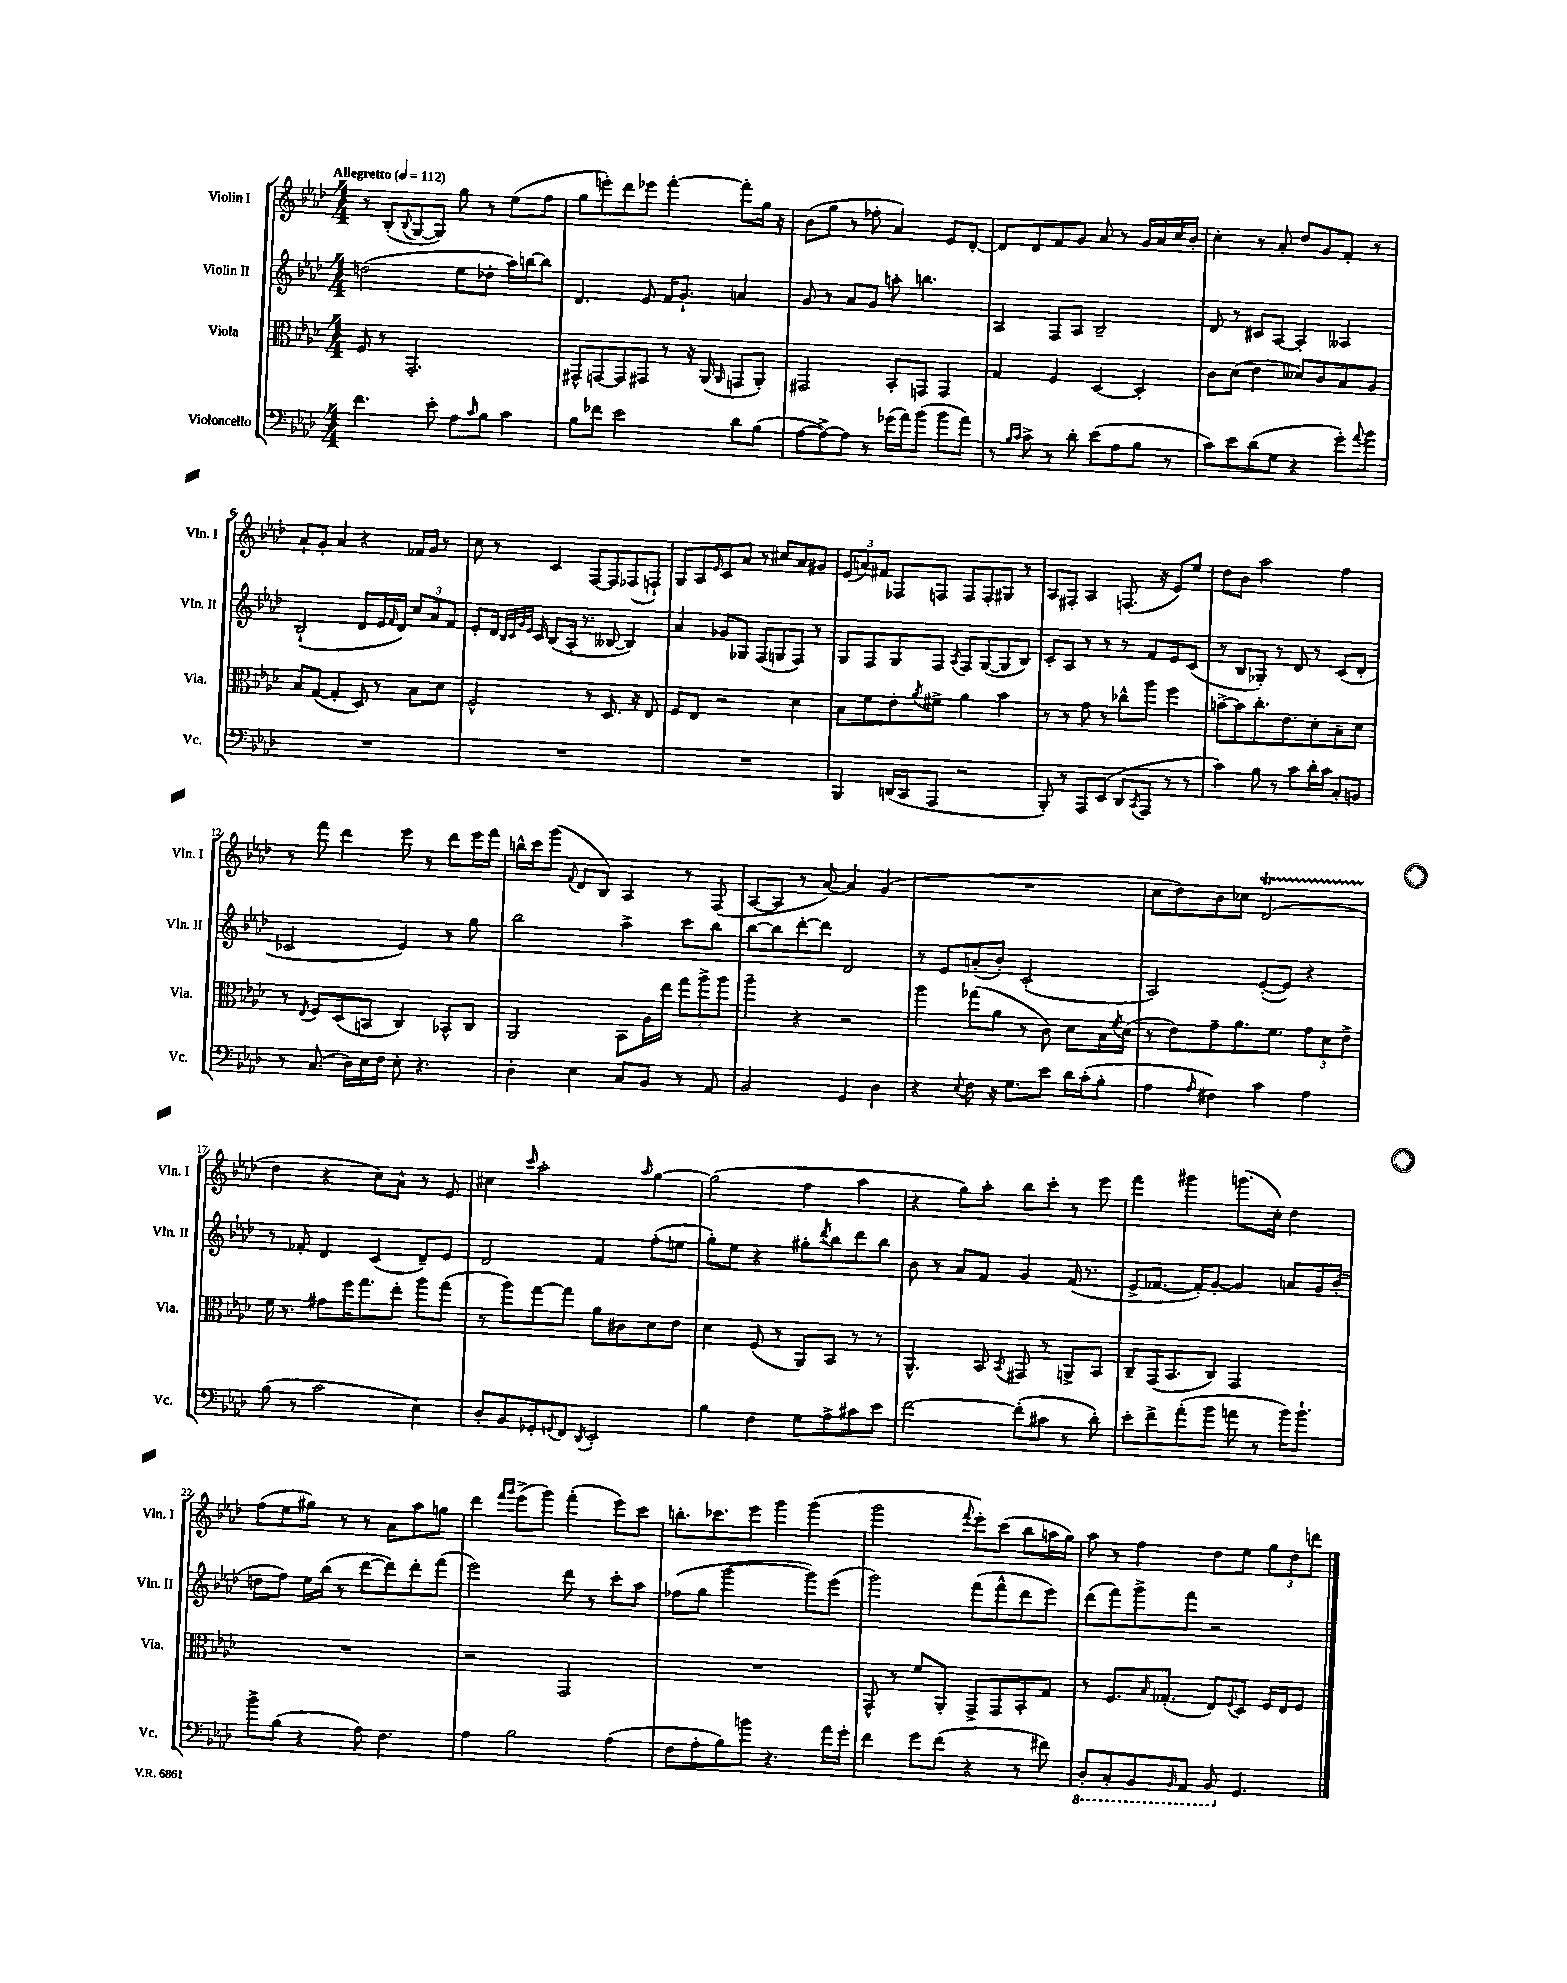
<<
\new StaffGroup <<
\new Staff = "s0" \with { instrumentName = "Violin I" shortInstrumentName = "Vln. I" } {
    \clef treble \key aes \major \numericTimeSignature \time 4/4 \tempo "Allegretto" 4 = 112
    r8 bes8-.( \appoggiatura { bes8 } g8~ g8) g''8 r8 ees''8( f''8 |
    g''8 e'''8-.) des'''8 ees'''8 f'''4~-. f'''8-. g''16 r16 |
    bes'8( g''8 r8 fes''8-. aes'4) ees'8 des'8~-. |
    des'8 des'8 f'8 g'8 aes'8 r8 g'16 aes'16 c''16 bes'16-. |
    c''4-. r8 aes'8-. des''8 g'8 f'8-. r8 |
    aes'8-! g'8-. aes'4 r4 fes'16 g'16 r8 |
    c''8 r8 c'4 f8~ f8 fes8( f8-!) |
    g8 aes8 \grace { ees'16 } c'8 aes'8 r8 cis''8 aes'8 gis'8 |
    \tuplet 3/2 { ees'8( a'8) fis'8 } fes8 f8 f8 f8-. gis8 r8 |
    aes8 fis8-. aes4 f8.( r16 ees'8) ees''8 |
    des''8 bes'8 aes''2 f''4 |
    r8 f'''8 des'''4 ees'''8 r8 des'''8 ees'''16 f'''16 |
    b''16-^ c'''16 g'''8( \appoggiatura { f'8 } des'8 bes8) aes4 r8 f8( |
    aes8~ aes8 r8 aes'8~) aes'4 g'4( |
    R1 |
    c''8 des''8) bes'8 ces''8 des'2\startTrillSpan( |
    des''4\stopTrillSpan r4 c''8) aes'8-^ r8 ees'8 |
    cis''4 \grace { c'''16 } aes''2-. \grace { aes''16 } g''4~ |
    g''2( f''4 aes''4 |
    r4 g''8) aes''8-. bes''8 c'''8-. r8 ees'''8 |
    f'''4 gis'''4 g'''8.( c''16-.) des''4 |
    f''8( ees''8 gis''8) r8 r8 aes'8 aes''8 g''8 |
    des'''4 \grace { f'''16 g'''16 } ees'''8->( g'''8) f'''4-.( ees'''8) c'''8 |
    b''8.-. ces'''8. ees'''8 g'''4 g'''4( |
    g'''2 \appoggiatura { f'''8 } ees'''8-.) c'''8( bes''8 a''16 g''16) |
    aes''8 r8 f''4 des''8 ees''8 \tuplet 3/2 { g''8 des''8 d'''8 } \bar "|." |
}
\new Staff = "s1" \with { instrumentName = "Violin II" shortInstrumentName = "Vln. II" } {
    \clef treble \key aes \major \numericTimeSignature \time 4/4
    d''2( ees''8 des''8-. aes''16) b''16~ b''8 |
    des'4. ees'8 f'16 g'8.-! a'4 |
    g'8 r8 aes'8 g'8 a''8-. b''4. |
    aes4 f8 aes8 bes2-- |
    des'8 r8 cis'8 aes8~ aes4-. aeses4 |
    bes2-!( des'8 ees'16 \grace { f'16 } des'16) \tuplet 3/2 { c''8 aes'8 f'8 } |
    ees'8-. des'16 \grace { bes32 c'32 g'32 ees'32 } c'16 bes8( aes16-. r8. beses8~ beses4) |
    aes'4 ges'8 ges8 f8( g8 f8) r8 |
    g8 f8 g8 f8 \acciaccatura { aes8 } f8 g8~( g8 bes8) |
    c'8-. aes8 r8 r8 r8 f'8 ees'8 c'8( |
    r8 bes8 ges8-.) r8 des'8 r8 c'8( des'8-. |
    ces'2 ees'4) r8 g''8 |
    bes''2 aes''4-> c'''8 bes''8 |
    bes''8~ bes''8 des'''8~-. des'''8 des'2 |
    r8 ees'8 a'8-.( bes'8-.) c'2-.( |
    aes2) ees'8~-.( ees'8) r4 |
    r8 fes'8-. des'4 c'4( des'8--) ees'8 |
    des'2 f'4 f''8-.( e''8 |
    g''8-.) ees''8 r4 gis''8-. \acciaccatura { des'''8 } bes''8 des'''8 bes''8 |
    bes'8 r8 aes'8 f'8 g'4 f'16( r8. |
    ees'8-> fes'8.~ fes'16-.) g'8~-. g'4 a'8 g'16 bes'16-.( |
    d''8 f''8) ees''16 bes''16( r8 des'''8~ des'''8) des'''8-. f'''8( |
    ees'''2) des'''8 r8 c'''8-. aes''8 |
    fes''8( g''8 g'''2~ g'''8) ees'''8( |
    g'''2) f'''8( f'''8-^ des'''8 ees'''8) |
    des'''8( f'''8) g'''8-> f'''8 r2 \bar "|." |
}
\new Staff = "s2" \with { instrumentName = "Viola" shortInstrumentName = "Vla." } {
    \clef alto \key aes \major \numericTimeSignature \time 4/4
    f8 r8 g,2.-. |
    gis,8-^ g,8~ g,8 gis,8 r8 r16 aes,16( \grace { aes,16 } g,8 aes,8-.) |
    gis,2 bes,8-. g,8 g,4 |
    g4 f4 des4~ des4-. |
    c'8 des'8( ees'4 deses'8) c'8 bes8 aes8 |
    bes8 g8~( g4-. des8) r8 bes8 des'8 |
    f2-^ r8 des8. r16 ees8 |
    f8 ees8 r2 des'4 |
    bes8 f'8 ees'8-. \acciaccatura { aes'8 } fis'8-> aes'4 bes'4 |
    r8 r8 g'8 r8 ces''8-^ aes''8 f''4 |
    b'8~-> b'8 c''8.-. ees'8. des'8-. bes8-- des'8 |
    r8 \acciaccatura { ees8 } f8 des8( b,8 c4) bes,8-^ c8 |
    aes,2 bes,8 aes16 ees''16 \tuplet 3/2 { g''8 aes''8-> aes''8 } |
    aes''4-- r4 r2 |
    aes''4 ges''8( aes'8 r8 c'8) des'8 bes16 \acciaccatura { f'8 } des'16( |
    r8 ees'8) g'8-- aes'8. f'8. \tuplet 3/2 { g'8 des'8 ees'8-> } |
    f'16 r8. gis'8 f''16 g''8. ees''8-. aes''8 g''8( |
    r8 aes''8) g''8~ g''8 aes'8 cis'8 des'8 ees'8 |
    des'4 f8( r8 aes,8) bes,8 r8 r8 |
    aes,4.-^ bes,8 \acciaccatura { bes,8 } gis,8 r8 a,8-> bes,8 |
    c8-- g,16( bes,8. c8) g,2 |
    R1 |
    r2 g,2 |
    R1 |
    g,8-^ r8 f'8 aes,8-. g,8-> g,8 bes,8-. g8 |
    r8 f8. \grace { bes16 } ges8.-.( ees8) \appoggiatura { f8 } des8 f16 ees16 f8 \bar "|." |
}
\new Staff = "s3" \with { instrumentName = "Violoncello" shortInstrumentName = "Vc." } {
    \clef bass \key aes \major \numericTimeSignature \time 4/4
    f'4. ees'8-. aes8 \grace { c'16 } bes8 c'4 |
    bes8 fes'8 ees'2 des'8 bes8( |
    aes8~ aes8~->) aes8 r8 ges'16( aes'16) bes'8( bes'8 aes'8) |
    r8 \grace { bes16 c'16 } c'8-> r8 des'8-. ees'8( aes8 bes8 r8 |
    c'8) ees'8 des'8( g8 r4 g'8-.) \appoggiatura { aes'8 } bes'8 |
    R1 |
    R1 |
    R1 |
    bes,,4 d,16( c,16 aes,,8 r2 |
    bes,,8-.) r8 aes,,8 ees,8( des,8 \acciaccatura { c,8 } aes,,8 r8 r8 |
    c'4) bes8 r8 c'8 des'16-. c'16 c8-. b,8 |
    r8 c8.( des16) ees16 f16 ees8-. r4. |
    des4-. ees4 c8 bes,8 r8 aes,8 |
    bes,2 g,4 des4 |
    r4 \appoggiatura { ees8 } f8 r16 g8. ees'8 des'16 c'16-.( bes8-. |
    aes4 \grace { aes16 } fis4) c'4 aes4 |
    bes8( r8 c'2 ees4) |
    des8-. bes,8 ges,8-. \appoggiatura { g,8 } f,8 \acciaccatura { des,8 } ees,2-. |
    bes4 f4 g8 aes8-> cis'8 ees'8 |
    f'2~ f'8-.( cis'8 r8 des'8-.) |
    ees'8-. f'8-> aes'8-.( bes'8 a'8 r8 bes'16) bes'8.-! |
    bes'8-> bes8( r4 aes8) f4. |
    aes4 bes2 aes4( |
    f8 aes8-. bes8) b'8 r4. aes'16 g'16-. |
    f'4 g'8 f'8( r4 r8 fis'8) |
    \ottava #-1 des,8-. c,8-. bes,,8 \grace { bes,,16 } aes,,8 bes,,8 \ottava #0 g,4. \bar "|." |
}
>>
>>
